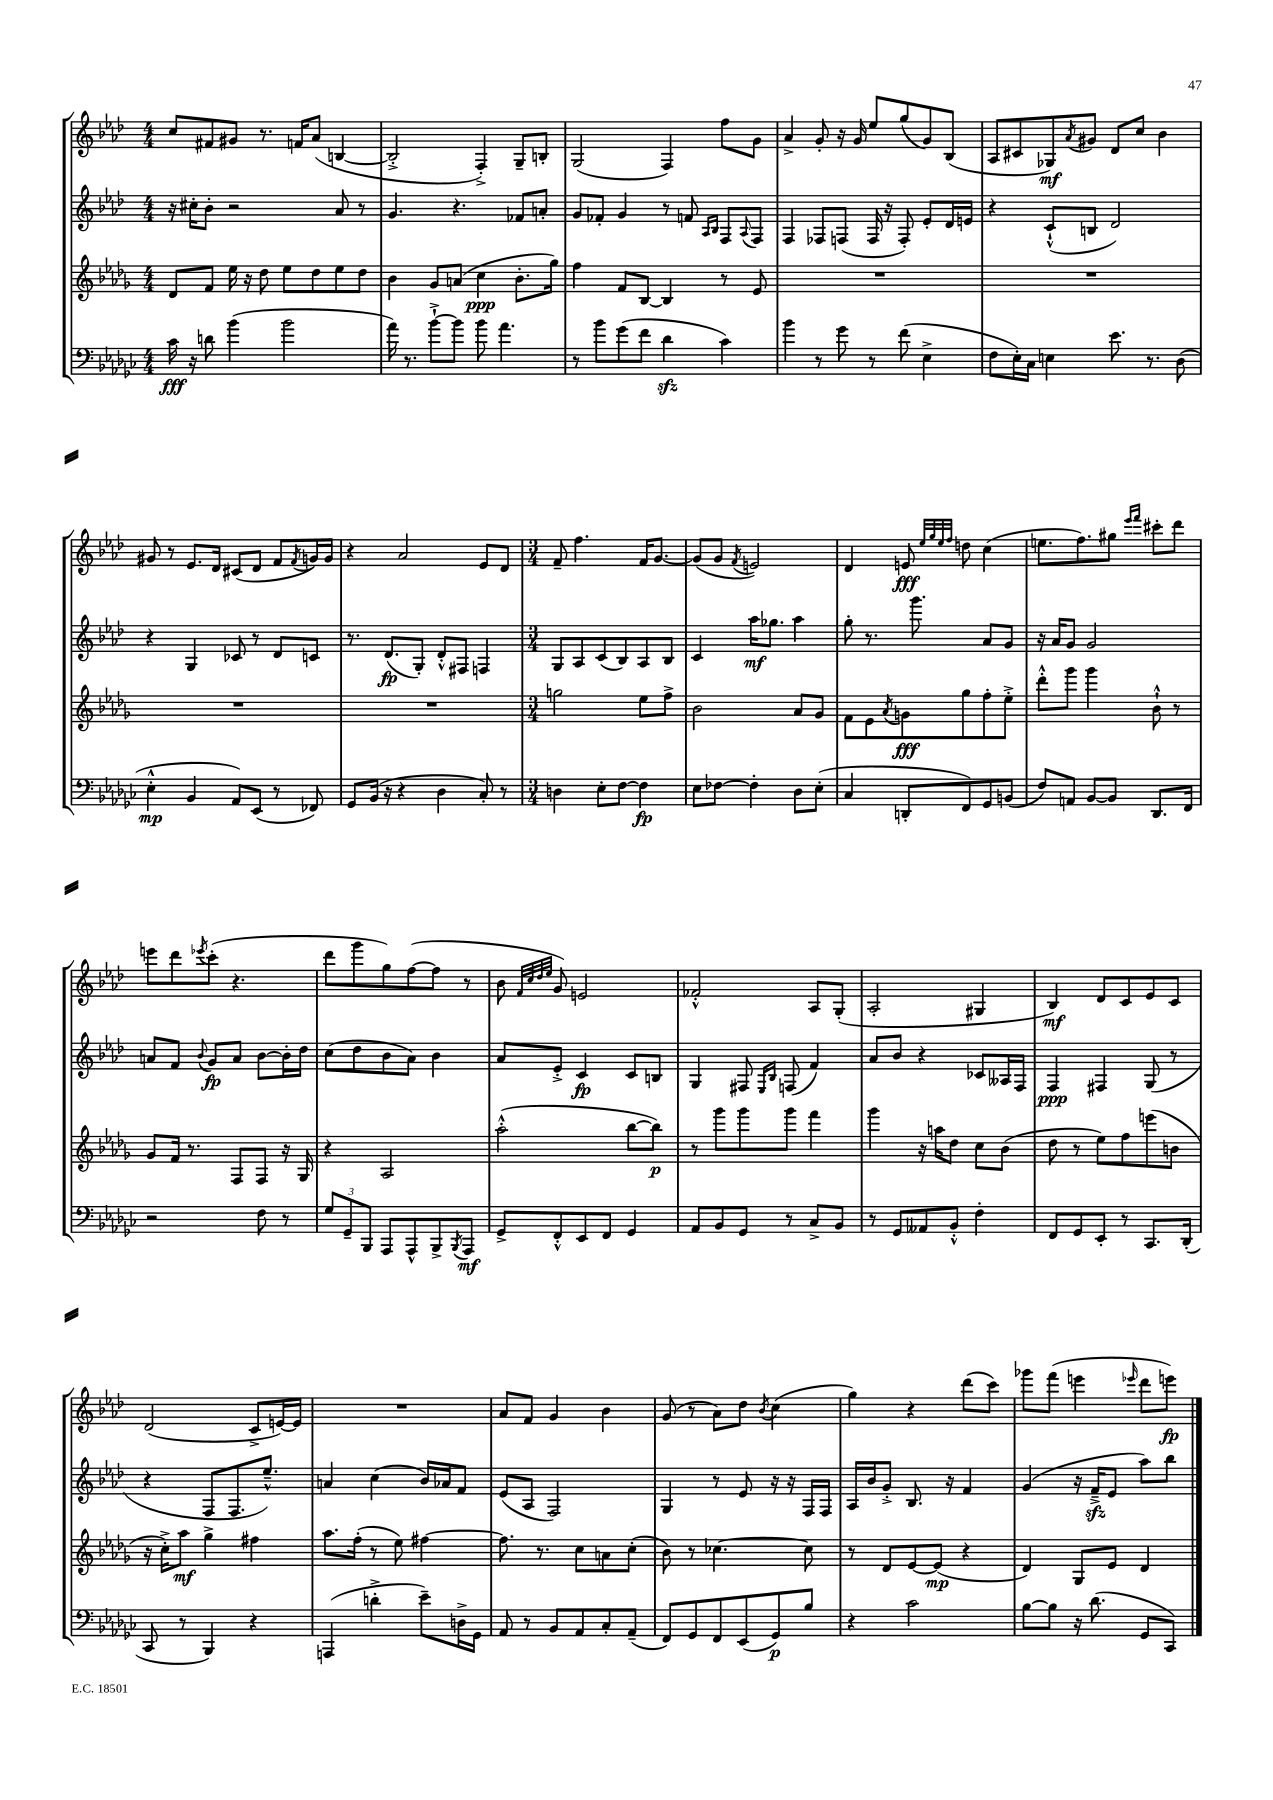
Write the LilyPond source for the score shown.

<<
\new StaffGroup <<
\new Staff = "s0" {
    \clef treble \key aes \major \numericTimeSignature \time 4/4
    c''8 fis'8 gis'8 r8. f'16 aes'8( b4~ |
    b2-.-> f4-.->) g8-- b8-. |
    g2( f4) f''8 g'8 |
    aes'4-> g'8-. r16 g'16 ees''8 g''8( g'8) bes8( |
    aes8 cis'8 ges8\mf) \acciaccatura { aes'8 } gis'8 des'8 c''8 bes'4 |
    gis'8 r8 ees'8. des'16 cis'8( des'8 f'8 \acciaccatura { f'8 } g'16) g'16 |
    r4 aes'2 ees'8 des'8 |
    \numericTimeSignature \time 3/4 f'8-- f''4. f'16 g'8.~ |
    g'8( g'8 \acciaccatura { f'8 } e'2) |
    des'4 e'8\fff \grace { ees''32 g''32 ees''32 f''32 } d''8 c''4( |
    e''8. f''8.) gis''8 \grace { ees'''16 f'''16 } cis'''8-. des'''8 |
    e'''8 des'''8 \acciaccatura { ees'''8 } c'''8-.( r4. |
    des'''8 g'''8 g''8) f''8~( f''8 r8 |
    bes'8 \grace { f'32 c''32 des''32 ees''32 } g'8) e'2 |
    fes'2-.-^ aes8 g8-.( |
    aes2-. gis4 |
    bes4\mf) des'8 c'8 ees'8 c'8 |
    des'2( c'8-> e'16~) e'16 |
    R2. |
    aes'8 f'8 g'4 bes'4 |
    g'8( r8 aes'8) des''8 \acciaccatura { bes'8 } c''4( |
    g''4) r4 des'''8( c'''8) |
    ges'''8 f'''8( e'''4 \grace { ees'''16 } des'''8 e'''8\fp) \bar "|." |
}
\new Staff = "s1" {
    \clef treble \key aes \major \numericTimeSignature \time 4/4
    r16 cis''16-. bes'8-. r2 aes'8 r8 |
    g'4. r4. fes'8 a'8-. |
    g'8 fes'8-. g'4 r8 f'8 \grace { aes16 bes16 } f8 \appoggiatura { aes8 } f8 |
    f4 fes8 f8( f16 r16 f8-.) ees'8-. des'16 e'16 |
    r4 c'8-!-^( b8 des'2) |
    r4 g4 ces'8 r8 des'8 c'8 |
    r8. des'8.\fp( g8-.) des'8-.-^ fis8 f4 |
    \numericTimeSignature \time 3/4 g8 aes8 c'8( bes8) aes8 bes8 |
    c'4 aes''16\mf ges''8. aes''4 |
    g''8-. r8. g'''8. aes'8 g'8 |
    r16 aes'16 g'8 g'2 |
    a'8 f'8 \appoggiatura { bes'8 } g'8\fp a'8 bes'8~ bes'16-. des''16 |
    c''8( des''8 bes'8 aes'8) bes'4 |
    aes'8 ees'8-.-> c'4\fp c'8 b8 |
    g4 fis8 \grace { ees16 bes16 } f8( f'4) |
    aes'8 bes'8 r4 ces'8 aeses16 f16 |
    f4\ppp fis4 g8( r8 |
    r4 f8 f8. ees''8.---^) |
    a'4 c''4( bes'16) aes'16 f'8 |
    ees'8( aes8 f2) |
    g4 r8 ees'8 r16 r16 f16 f16 |
    aes16 bes'16 g'8-.-> bes8. r16 f'4 |
    g'4( r16 f'16--->\sfz ees'8 aes''8) bes''8 \bar "|." |
}
\new Staff = "s2" {
    \clef treble \key des \major \numericTimeSignature \time 4/4
    des'8 f'8 ees''16 r16 des''8 ees''8 des''8 ees''8 des''8 |
    bes'4 ges'8 a'8( c''4\ppp bes'8.-. ges''16) |
    f''4 f'8 bes8~ bes4 r8 ees'8 |
    R1 |
    R1 |
    R1 |
    R1 |
    \numericTimeSignature \time 3/4 g''2 ees''8 f''8-> |
    bes'2 aes'8 ges'8 |
    f'8 ees'8 \acciaccatura { aes'8 } g'8\fff ges''8 f''8-. ees''8-.-> |
    des'''8-.-^ ges'''8 ges'''4 bes'8-!-^ r8 |
    ges'8 f'16 r8. f8 f8 r16 ges16 |
    r4 aes2 |
    aes''2-.-^( bes''8~ bes''8\p) |
    r8 ges'''8 ges'''8 ges'''8 f'''4 |
    ges'''4 r16 a''16 des''8 c''8 bes'8( |
    des''8 r8 ees''8) f''8 e'''8( b'8 |
    r16 c''16-.->) aes''8\mf ges''4-> fis''4 |
    aes''8. f''16-.( r8 ees''8) fis''4~ |
    fis''8. r8. c''8 a'8 c''8-.( |
    bes'8) r8 ces''4.~ ces''8 |
    r8 des'8 ees'8~ ees'8\mp( r4 |
    des'4) ges8 ees'8 des'4 \bar "|." |
}
\new Staff = "s3" {
    \clef bass \key ges \major \numericTimeSignature \time 4/4
    ces'16\fff r16 d'8 bes'4( bes'2 |
    aes'16) r8. bes'8~-!-> bes'8 bes'8 aes'4. |
    r8 bes'8 ges'8( f'8 des'4\sfz ces'4) |
    bes'4 r8 ges'8 r8 f'8( ees4-> |
    f8 ees16-.) ces16 e4 ees'8. r8. des8( |
    ees4-.-^\mp bes,4 aes,8) ees,8( r8 fes,8) |
    ges,8 bes,16( r16 r4 des4 ces8-.) r8 |
    \numericTimeSignature \time 3/4 d4 ees8-. f8~ f4\fp |
    ees8 fes8~ fes4-. des8 ees8-.( |
    ces4 d,8-. f,8) ges,8 b,8( |
    f8) a,8 bes,8~ bes,8 des,8. f,16 |
    r2 f8 r8 |
    \tuplet 3/2 { ges8 ges,8-- bes,,8 } aes,,8 aes,,8-^ bes,,8-> \acciaccatura { bes,,8 } aes,,8\mf |
    ges,8-> f,8-.-^ ees,8 f,8 ges,4 |
    aes,8 bes,8 ges,8 r8 ces8-> bes,8 |
    r8 ges,8 aeses,8 bes,8-.-^ f4-. |
    f,8 ges,8 ees,8-. r8 ces,8. des,16-.( |
    ces,8 r8 bes,,4) r4 |
    a,,4( d'4-.-> ees'8--) d16-> ges,16 |
    aes,8 r8 bes,8 aes,8 ces8-. aes,8--( |
    f,8) ges,8 f,8 ees,8( ges,8\p) bes8 |
    r4 ces'2 |
    bes8~ bes8 r16 des'8.( ges,8 ces,8) \bar "|." |
}
>>
>>
\layout { \context { \Score \remove "Bar_number_engraver" } }
